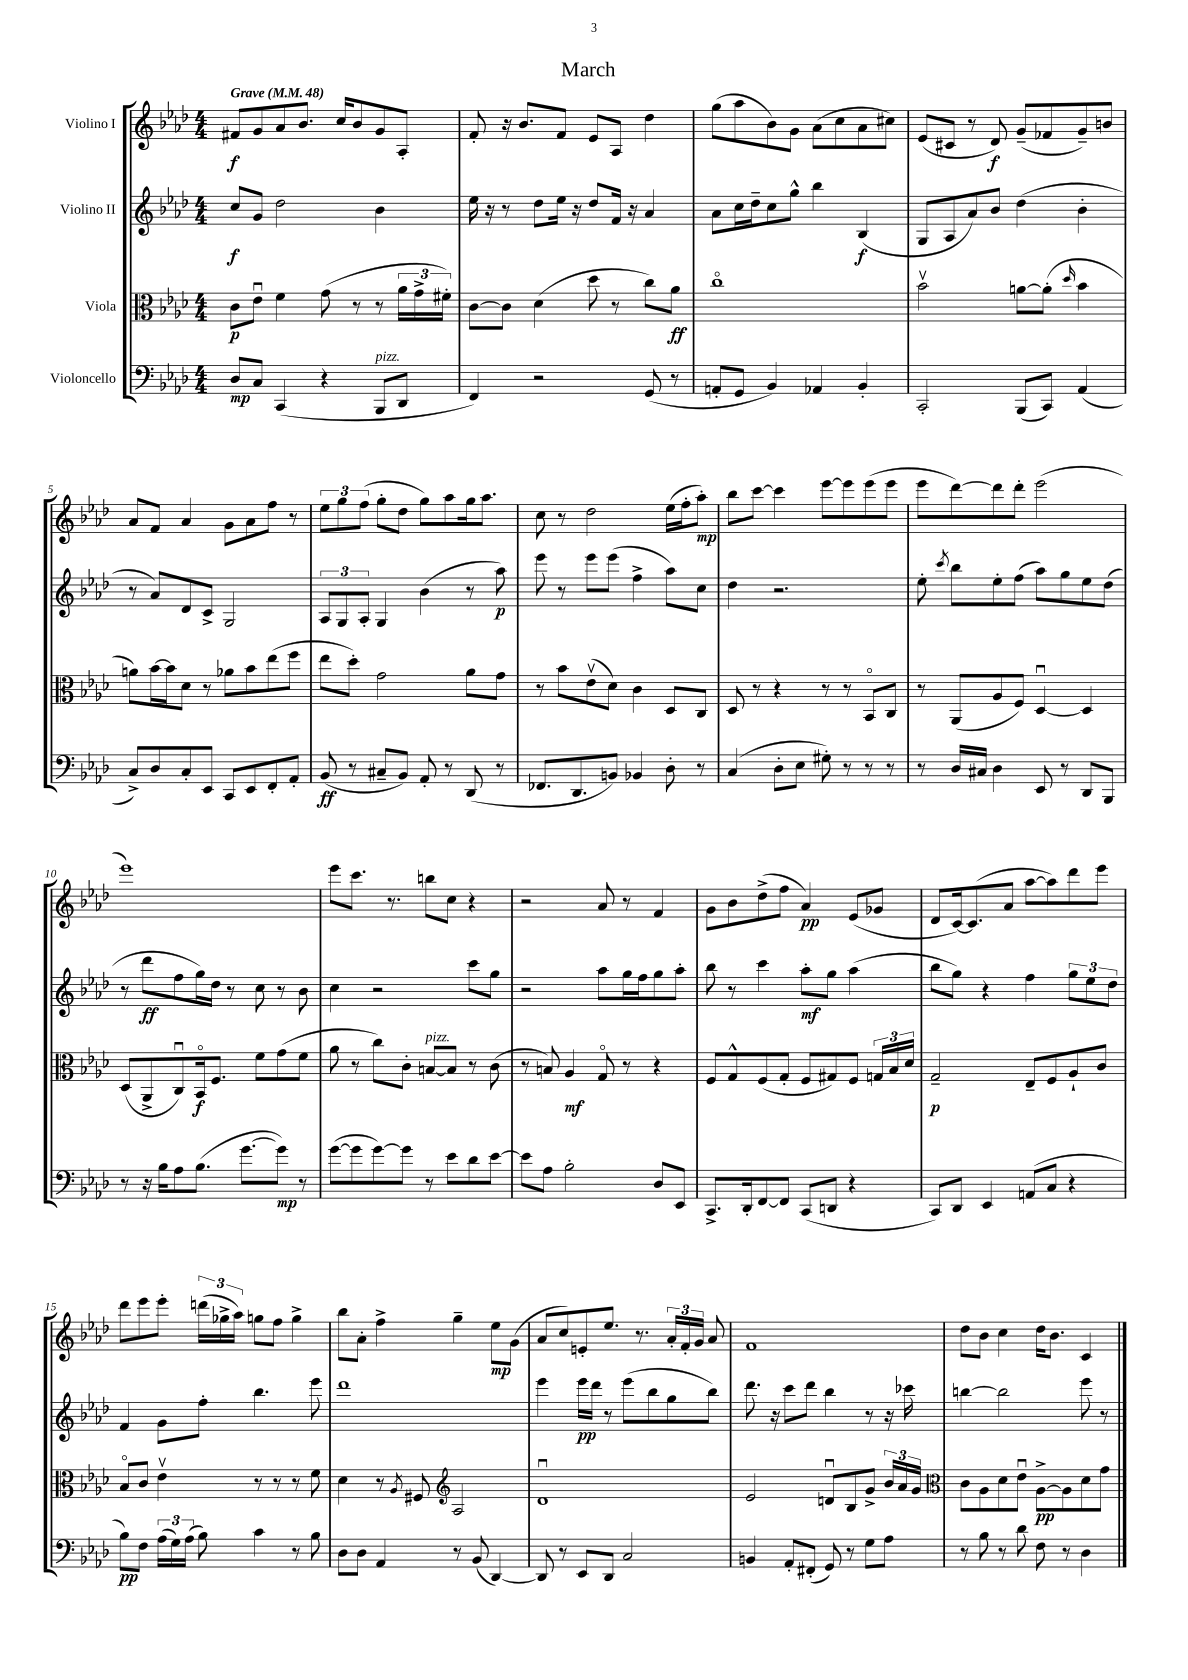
\header { title = "March" }
<<
\new StaffGroup <<
\new Staff = "s0" \with { instrumentName = "Violino I" } {
    \clef treble \key aes \major \numericTimeSignature \time 4/4 \tempo "Grave" 4 = 48
    \autoBeamOff fis'8[\f g'8 aes'8 bes'8.] c''16[ bes'8 g'8 aes8]-. |
    f'8-. r16 bes'8.[ f'8] ees'8[ aes8] des''4 |
    g''8[( aes''8 bes'8) g'8] aes'8[( c''8 aes'8 cis''8]) |
    ees'8[( cis'8] r8 des'8\f) g'8[--( fes'8 g'8--) b'8] |
    aes'8[ f'8] aes'4 g'8[ aes'8 f''8] r8 |
    \tuplet 3/2 { ees''8[ g''8 f''8]( } g''8[-. des''8] g''8[) aes''8 g''16 aes''8.] |
    c''8 r8 des''2 ees''16[( f''16-. aes''8]-.\mp) |
    bes''8[ c'''8]~ c'''4 ees'''8[~ ees'''8 ees'''8( ees'''8] |
    ees'''8[ des'''8~) des'''8 des'''8]-. ees'''2( |
    ees'''1) |
    ees'''8[ c'''8.] r8. b''8[ c''8] r4 |
    r2 aes'8 r8 f'4 |
    g'8[ bes'8 des''8->( f''8] aes'4\pp) ees'8[( ges'8] |
    des'8[ c'16~) c'8.( aes'8] aes''8[~ aes''8) des'''8 ees'''8] |
    des'''8[ ees'''8 ees'''8]-. \tuplet 3/2 { d'''16[( ges''16-> aes''16]) } g''8[ f''8] g''4-> |
    bes''8[ aes'8]-. f''4-> g''4-- ees''8[\mp g'8]( |
    aes'8[ c''8) e'8-. ees''8.] r8. \tuplet 3/2 { aes'16[-. f'16-. g'16] } aes'8 |
    f'1 |
    des''8[ bes'8] c''4 des''16[ bes'8.] c'4 \bar "|." |
}
\new Staff = "s1" \with { instrumentName = "Violino II" } {
    \clef treble \key aes \major \numericTimeSignature \time 4/4
    \autoBeamOff c''8[\f g'8] des''2 bes'4 |
    ees''16 r16 r8 des''8[ ees''16] r16 des''8[ f'16] r16 aes'4 |
    aes'8[ c''16 des''16-- c''8 g''8]-^ bes''4 bes4\f( |
    g8[ aes8 aes'8) bes'8] des''4( bes'4-. |
    r8 aes'8[) des'8 c'8]-> g2 |
    \tuplet 3/2 { aes8[ g8 aes8]-. } g4 bes'4( r8 aes''8\p) |
    ees'''8 r8 ees'''8[ ees'''8]( f''4-> aes''8[) c''8] |
    des''4 r2. |
    ees''8-. \acciaccatura { c'''8 } bes''8[ ees''8-. f''8]( aes''8[) g''8 ees''8 des''8]( |
    r8 des'''8[\ff f''8 g''16) des''16] r8 c''8 r8 bes'8 |
    c''4 r2 c'''8[ g''8] |
    r2 aes''8[ g''16 f''16 g''8 aes''8]-. |
    bes''8 r8 c'''4 aes''8[-.\mf g''8] aes''4( |
    bes''8[ g''8]) r4 f''4 \tuplet 3/2 { g''8[ ees''8 des''8] } |
    f'4 g'8[ f''8]-. bes''4. ees'''8 |
    des'''1 |
    ees'''4 ees'''16[\pp des'''16] r8 ees'''8[( bes''8 g''8 bes''8]) |
    des'''8. r16 c'''8[ des'''8] bes''4 r8 r16 ces'''16 |
    b''4~ b''2 ees'''8 r8 \bar "|." |
}
\new Staff = "s2" \with { instrumentName = "Viola" } {
    \clef alto \key aes \major \numericTimeSignature \time 4/4
    \autoBeamOff c'8[\p ees'8]\downbow f'4 g'8( r8 r8 \tuplet 3/2 { aes'16[ g'16-> fis'16]-.) } |
    c'8[~ c'8] des'4( des''8 r8 c''8[) aes'8]\ff |
    c''1\flageolet |
    bes'2\upbow a'8[~ a'8]-.( \grace { des''16 } bes'4 |
    a'8[) bes'16~ bes'16 des'8] r8 aes'8[ bes'8 ees''8( f''8] |
    ees''8[ des''8]-.) g'2 aes'8[ g'8] |
    r8 bes'8[ ees'8\upbow( des'8]) c'4 des8[ c8] |
    des8 r8 r4 r8 r8 bes,8[\flageolet c8] |
    r8 aes,8[( aes8 f8]) des4~\downbow des4 |
    des8[( aes,8-> c8\downbow) bes,16\flageolet\f f8.] f'8[ g'8( f'8] |
    aes'8 r8 c''8[) c'8]-. b8[~^\markup { \italic "pizz." } b8] r8 c'8( |
    r8 b8) aes4\mf g8\flageolet r8 r4 |
    f8[ g8-^ f8( g8]-. f8[ gis8) f8] \tuplet 3/2 { g16[ bes16 des'16] } |
    g2--\p ees8[-- f8 aes8-! c'8] |
    bes8[\flageolet c'8] ees'4\upbow r8 r8 r8 f'8 |
    des'4 r8 \acciaccatura { aes8 } fis8 \clef treble aes2 |
    des'1\downbow |
    ees'2 d'8[\downbow bes8 g'8]-> \tuplet 3/2 { bes'16[ aes'16 g'16] } |
    \clef alto c'8[ aes8 des'8 ees'8]\downbow aes8[~->\pp aes8 des'8 g'8] \bar "|." |
}
\new Staff = "s3" \with { instrumentName = "Violoncello" } {
    \clef bass \key aes \major \numericTimeSignature \time 4/4
    \autoBeamOff des8[\mp c8] c,4( r4 bes,,8[^\markup { \italic "pizz." } des,8] |
    f,4) r2 g,8( r8 |
    a,8[-. g,8] bes,4) aes,4 bes,4-. |
    c,2-. bes,,8[( c,8]) aes,4( |
    c8[->) des8 c8-. ees,8] c,8[ ees,8 f,8-. aes,8]-. |
    bes,8\ff( r8 cis8[-- bes,8]) aes,8-. r8 des,8( r8 |
    fes,8.[ des,8. b,8]) bes,4 des8-. r8 |
    c4( des8[-. ees8] gis8-.) r8 r8 r8 |
    r8 des16[ cis16] des4 ees,8 r8 des,8[ bes,,8] |
    r8 r16 bes16[ aes8 bes8.]( g'8.[~ g'8]\mp) r8 |
    g'8[~( g'8 g'8~) g'8] r8 ees'8[ des'8 ees'8]~ |
    ees'8[ aes8] bes2-. des8[ ees,8] |
    c,8.[-> des,16-. f,8~ f,8] c,8[( d,8] r4 |
    c,8[) des,8] ees,4 a,8[( c8] r4 |
    bes8[\pp) f8] \tuplet 3/2 { aes16[( g16) aes16]( } bes8) c'4 r8 bes8 |
    des8[ des8] aes,4 r8 bes,8( des,4~) |
    des,8 r8 ees,8[ des,8] c2 |
    b,4 aes,8[-. fis,8]-.( g,8) r8 g8[ aes8] |
    r8 bes8 r8 des'8 f8 r8 des4 \bar "|." |
}
>>
>>
